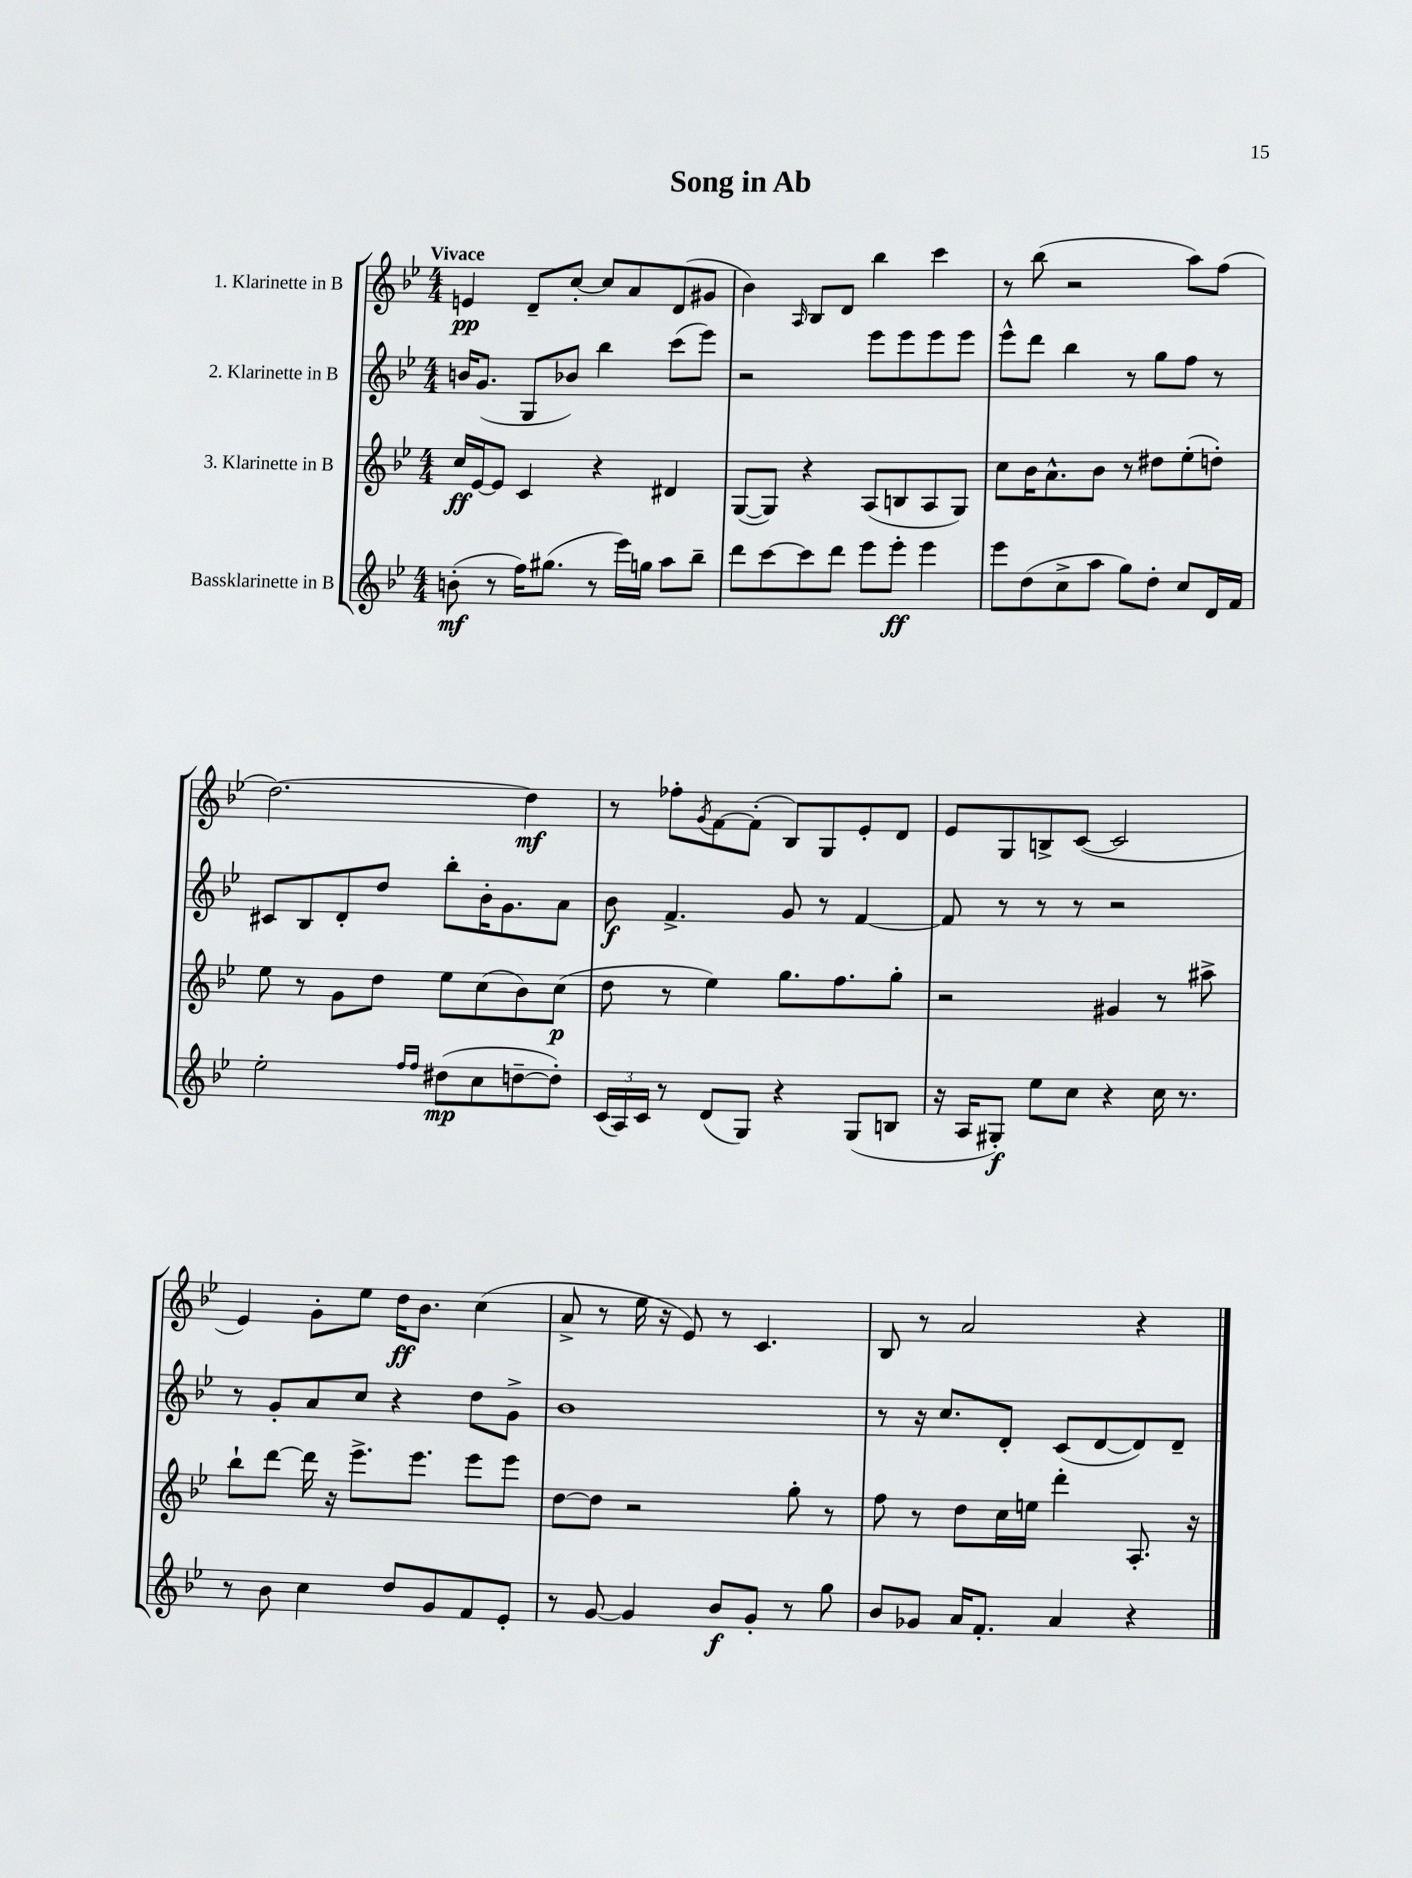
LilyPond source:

\header { title = "Song in Ab" }
<<
\new StaffGroup <<
\new Staff = "s0" \with { instrumentName = "1. Klarinette in B" } {
    \clef treble \key bes \major \numericTimeSignature \time 4/4 \tempo "Vivace"
    e'4\pp d'8-- c''8~-. c''8 a'8 d'8( gis'8 |
    bes'4) \grace { a16 } bes8 d'8 bes''4 c'''4 |
    r8 bes''8( r2 a''8) f''8( |
    d''2.~) d''4\mf |
    r8 fes''8-. \acciaccatura { g'8 } f'8~ f'8-.( bes8) g8 ees'8-. d'8 |
    ees'8 g8 b8-> c'8~( c'2 |
    ees'4) g'8-. ees''8 d''16\ff bes'8. c''4( |
    a'8-> r8 ees''16 r16 ees'8) r8 c'4. |
    bes8 r8 a'2 r4 \bar "|." |
}
\new Staff = "s1" \with { instrumentName = "2. Klarinette in B" } {
    \clef treble \key bes \major \numericTimeSignature \time 4/4
    b'16 g'8.( g8 bes'8) bes''4 c'''8( ees'''8) |
    r2 ees'''8 ees'''8 ees'''8 ees'''8 |
    ees'''8-^ d'''8 bes''4 r8 g''8 f''8 r8 |
    cis'8 bes8 d'8-. d''8 bes''8-. bes'16-. g'8. a'8 |
    bes'8\f f'4.-> g'8 r8 f'4~ |
    f'8 r8 r8 r8 r2 |
    r8 g'8-. a'8 c''8 r4 d''8 g'8-> |
    bes'1 |
    r8 r16 c''8. d'8-. c'8( d'8~ d'8) d'8-- \bar "|." |
}
\new Staff = "s2" \with { instrumentName = "3. Klarinette in B" } {
    \clef treble \key bes \major \numericTimeSignature \time 4/4
    c''16\ff ees'16~ ees'8 c'4 r4 dis'4 |
    g8~( g8) r4 a8( b8 a8 g8) |
    c''8 bes'16 a'8.-^ bes'8 r8 dis''8 ees''8-.( d''8-.) |
    ees''8 r8 g'8 d''8 ees''8 c''8( bes'8) c''8\p( |
    d''8 r8 ees''4) g''8. f''8. g''8-. |
    r2 gis'4 r8 ais''8-> |
    bes''8-! d'''8~ d'''16 r16 ees'''8.-> ees'''8. ees'''8 ees'''8 |
    d''8~ d''8 r2 g''8-. r8 |
    f''8 r8 d''8 c''16 e''16 d'''4-. a8.-. r16 \bar "|." |
}
\new Staff = "s3" \with { instrumentName = "Bassklarinette in B" } {
    \clef treble \key bes \major \numericTimeSignature \time 4/4
    b'8-.\mf( r8 f''16) gis''8.( r8 ees'''16) g''16 a''8 bes''8-- |
    d'''8 c'''8~ c'''8 d'''8 ees'''8 ees'''8-.\ff ees'''4 |
    ees'''8 d''8( c''8-> a''8 g''8) d''8-. c''8 d'16 f'16 |
    ees''2-. \grace { f''16 f''16 } dis''8\mp( c''8 d''8~-- d''8-.) |
    \tuplet 3/2 { c'16( a16) c'16 } r8 d'8( g8) r4 g8( b8 |
    r16 a16 gis8-.\f) ees''8 c''8 r4 c''16 r8. |
    r8 bes'8 c''4 d''8 g'8 f'8 ees'8-. |
    r8 g'8~ g'4 bes'8\f g'8-. r8 g''8 |
    bes'8 ges'8 a'16 f'8.-. a'4 r4 \bar "|." |
}
>>
>>
\layout { \context { \Score \remove "Bar_number_engraver" } }
